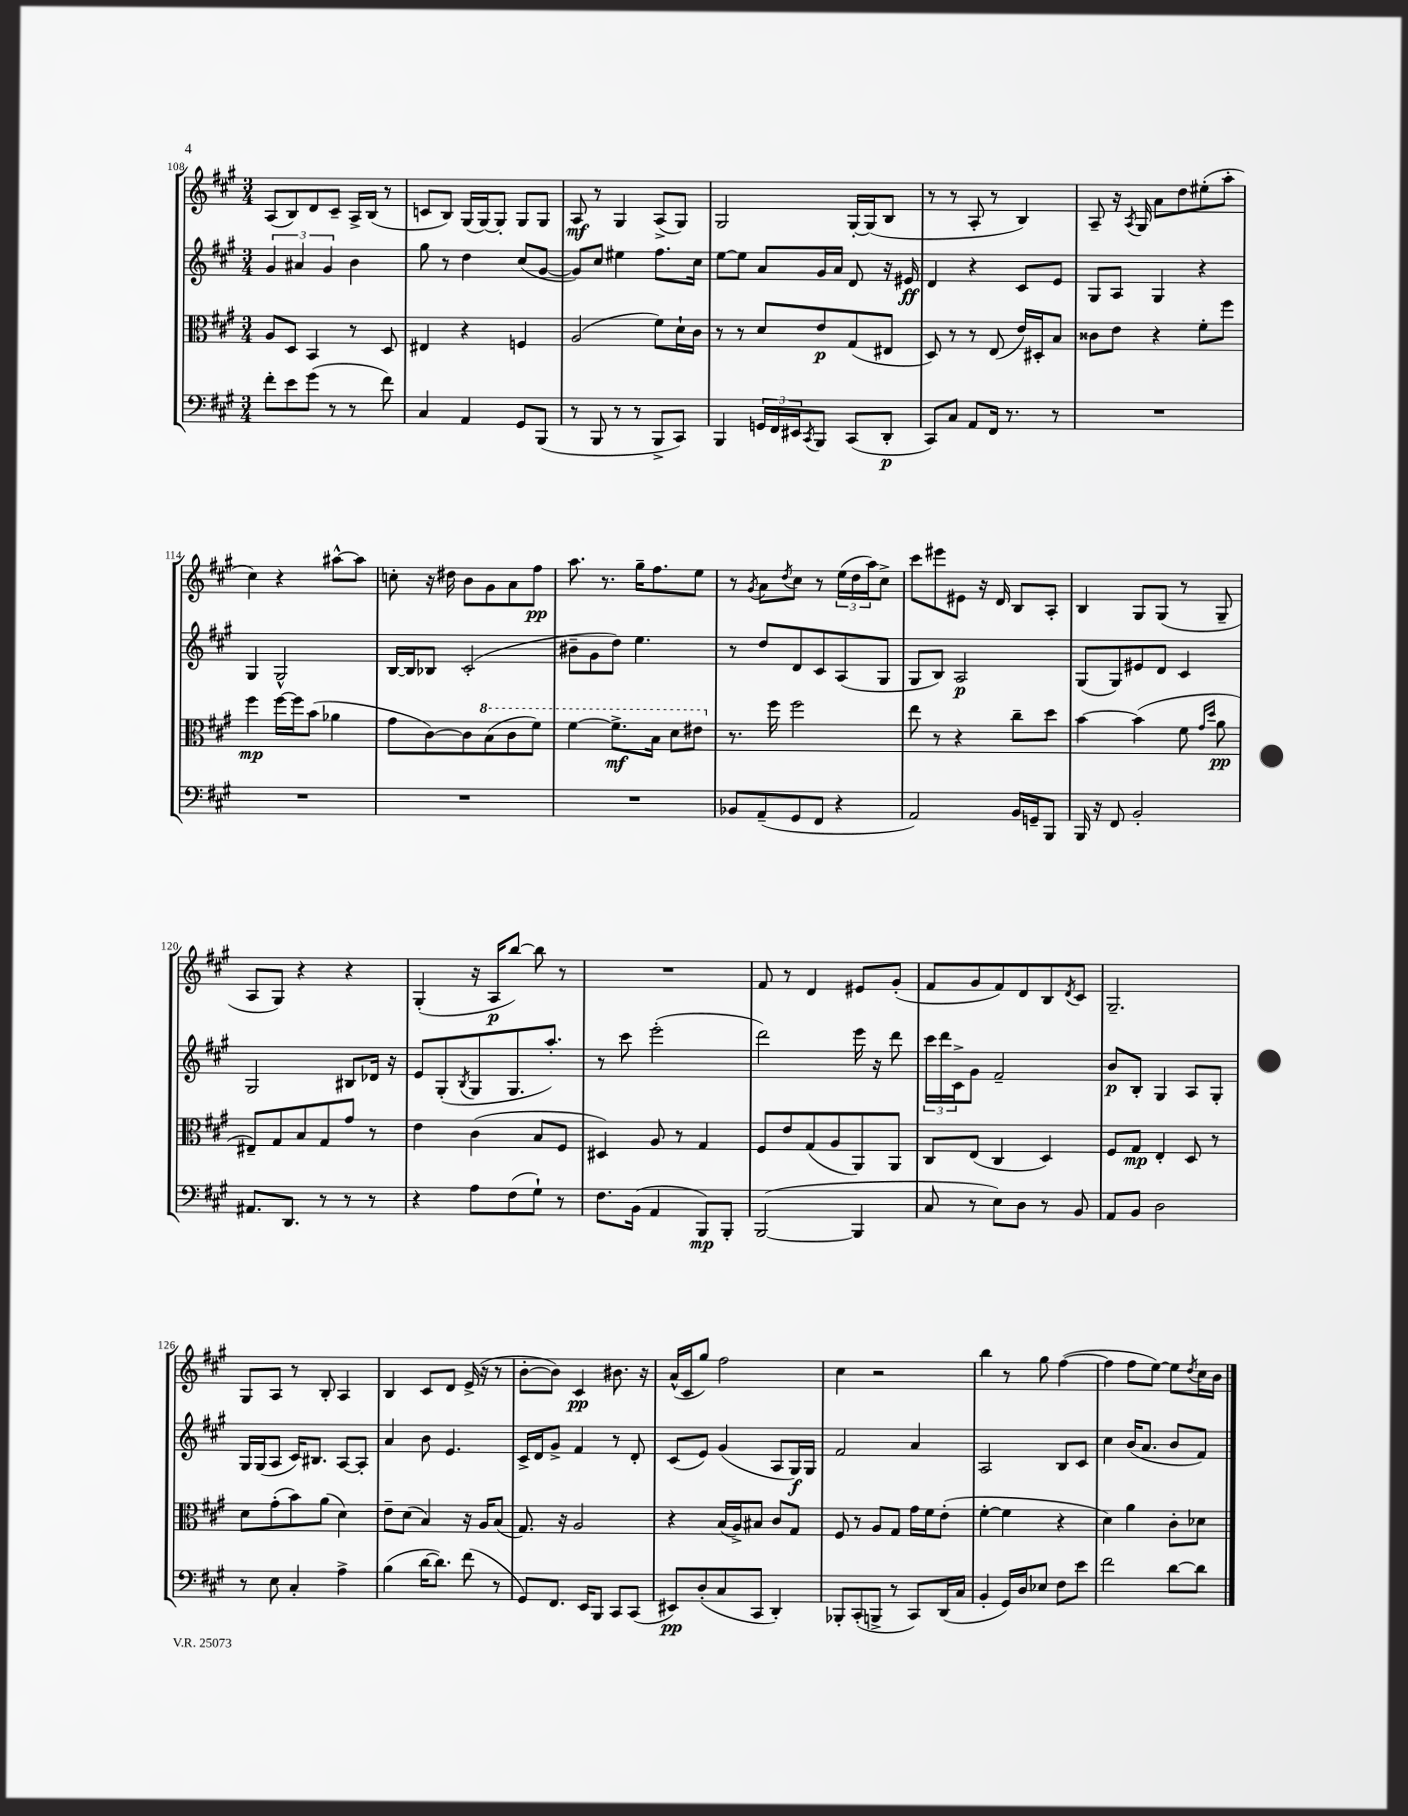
<<
\new StaffGroup <<
\new Staff = "s0" {
    \clef treble \key a \major \numericTimeSignature \time 3/4
    a8( b8) d'8 cis'8-- a16-> b16( r8 |
    c'8 b8) gis16( gis16~) gis8-. gis8 gis8 |
    a8\mf r8 gis4 a8->( gis8) |
    gis2 gis16~-. gis16( b8 |
    r8 r8 a8-. r8 b4) |
    a8-- r16 \acciaccatura { a8 } gis16 a'8 d''8 eis''8-.( a''8-. |
    cis''4) r4 ais''8~-^ ais''8 |
    c''8-. r16 dis''16 b'8 gis'8 a'8 fis''8\pp |
    a''8. r8. gis''16-- fis''8. e''8 |
    r8 \acciaccatura { gis'8 } a'8 \acciaccatura { d''8 } cis''8 r8 \tuplet 3/2 { e''16( d''16 a''16) } cis''8-> |
    cis'''8 eis'''8 eis'8 r16 d'16 b8 a8-. |
    b4 gis8 gis8( r8 gis8-- |
    a8 gis8) r4 r4 |
    gis4-.( r16 a16\p b''8~) b''8 r8 |
    R2. |
    fis'8 r8 d'4 eis'8 gis'8-.( |
    fis'8 gis'8 fis'8) d'8 b8 \acciaccatura { d'8 } cis'8 |
    gis2.-- |
    gis8 a8 r8 b8-. a4 |
    b4 cis'8 d'8 e'16->( r16 r8 |
    b'8~-. b'8) cis'4\pp bis'8. r16 |
    a'16-^( cis'16 gis''8) fis''2 |
    cis''4 r2 |
    b''4 r8 gis''8 fis''4~( |
    fis''4 fis''8 e''8~) e''8 \acciaccatura { d''8 } cis''16 b'16 \bar "|." |
}
\new Staff = "s1" {
    \clef treble \key a \major \numericTimeSignature \time 3/4
    \tuplet 3/2 { gis'4 ais'4 gis'4 } b'4 |
    gis''8 r8 d''4 cis''8( gis'8~ |
    gis'8) cis''8 eis''4 fis''8. cis''16 |
    e''8~ e''8 a'8 gis'16 a'16 d'8 r16 eis'16\ff |
    d'4 r4 cis'8 e'8 |
    gis8 a8 gis4 r4 |
    gis4 gis2-^ |
    b16~ b16 bes8 cis'2-.( |
    bis'8-- gis'8 d''8) e''4. |
    r8 d''8 d'8 cis'8 a8( gis8 |
    gis8 b8) a2\p |
    gis8( gis8) eis'8 d'8 cis'4 |
    gis2 bis8 des'16 r16 |
    e'8 gis8-.( \acciaccatura { b8 } gis8 gis8. a''8.-.) |
    r8 cis'''8 e'''2-.( |
    d'''2) e'''16 r16 d'''8 |
    \tuplet 3/2 { cis'''16 d'''16 cis'16-> } gis'8 fis'2-- |
    b'8\p b8-. gis4 a8 gis8-. |
    gis16 gis16( a8 cis'16) bis8. a8~ a8-. |
    a'4 b'8 e'4. |
    cis'16-> d'16 gis'8-> fis'4 r8 d'8-. |
    cis'8( e'8) gis'4( a8 gis16\f) gis16 |
    fis'2 a'4 |
    a2 b8 cis'8 |
    cis''4 b'16( a'8. b'8 fis'8) \bar "|." |
}
\new Staff = "s2" {
    \clef alto \key a \major \numericTimeSignature \time 3/4
    a8 d8 b,4 r8 d8 |
    eis4 r4 f4 |
    a2( fis'8) d'16-! cis'16 |
    r8 r8 d'8 e'8\p gis8( eis8 |
    d8) r8 r8 e8( e'16) dis16-. b8 |
    cisis'8 e'8 r4 fis'8-. fis''8 |
    fis''4\mp fis''16~ fis''16 b'8( aes'4 |
    gis'8 cis'8~) cis'8 \ottava #1 b'8( cis''8 fis''8) |
    fis''4~ fis''8.->\mf b'16 d''8 eis''8 \ottava #0 |
    r8. fis''16 fis''2 |
    e''8 r8 r4 cis''8-- d''8 |
    b'4~ b'4( fis'8 \grace { gis'16 d''16 } a'8\pp |
    eis8--) gis8 b8 gis8 gis'8 r8 |
    e'4 cis'4( b8 fis8 |
    dis4) a8 r8 gis4 |
    fis8 e'8 gis8( a8 a,8) a,8 |
    cis8 e8( cis4 d4) |
    fis8 gis8\mp e4-. d8 r8 |
    d'8 gis'8-.( b'8) a'8( d'4) |
    e'8-- d'8( b4) r16 a16 b8( |
    gis8.) r16 a2 |
    r4 b16( a16->) bis8 cis'8 gis8 |
    fis8 r8 a8 gis8 gis'16 fis'16 e'8-.( |
    fis'4~-. fis'4 r4 |
    d'4) a'4 cis'8-. des'8 \bar "|." |
}
\new Staff = "s3" {
    \clef bass \key a \major \numericTimeSignature \time 3/4
    fis'8-. e'8 gis'8( r8 r8 fis'8) |
    cis4 a,4 gis,8 b,,8( |
    r8 b,,8 r8 r8 b,,8-> cis,8) |
    b,,4 \tuplet 3/2 { g,16 fis,16 eis,16 } \acciaccatura { cis,8 } b,,8 cis,8( d,8-.\p |
    cis,8) cis8 a,8 fis,16 r8. r8 |
    R2. |
    R2. |
    R2. |
    R2. |
    bes,8 a,8--( gis,8 fis,8 r4 |
    a,2) b,16 g,16-- b,,8 |
    b,,16 r16 fis,8 b,2-. |
    ais,8. d,8. r8 r8 r8 |
    r4 a8 fis8( gis8-!) r8 |
    fis8. b,16( a,4 b,,8\mp) b,,8-. |
    b,,2~( b,,4 |
    cis8 r8 e8) d8 r8 b,8 |
    a,8 b,8 d2 |
    r8 e8 cis4-. a4-> |
    b4( d'16~ d'8.) fis'8( r8 |
    gis,8) fis,8. e,16 b,,8 cis,8 cis,8( |
    eis,8\pp) d8-.( cis8 cis,8 d,4-.) |
    bes,,8-. cis,8-.( b,,8-> r8 cis,8) d,16( cis16 |
    b,4-. gis,16) d16 ees8 fis8 e'8 |
    fis'2 d'8~ d'8 \bar "|." |
}
>>
>>
\layout { \context { \Score currentBarNumber = #108 } }
